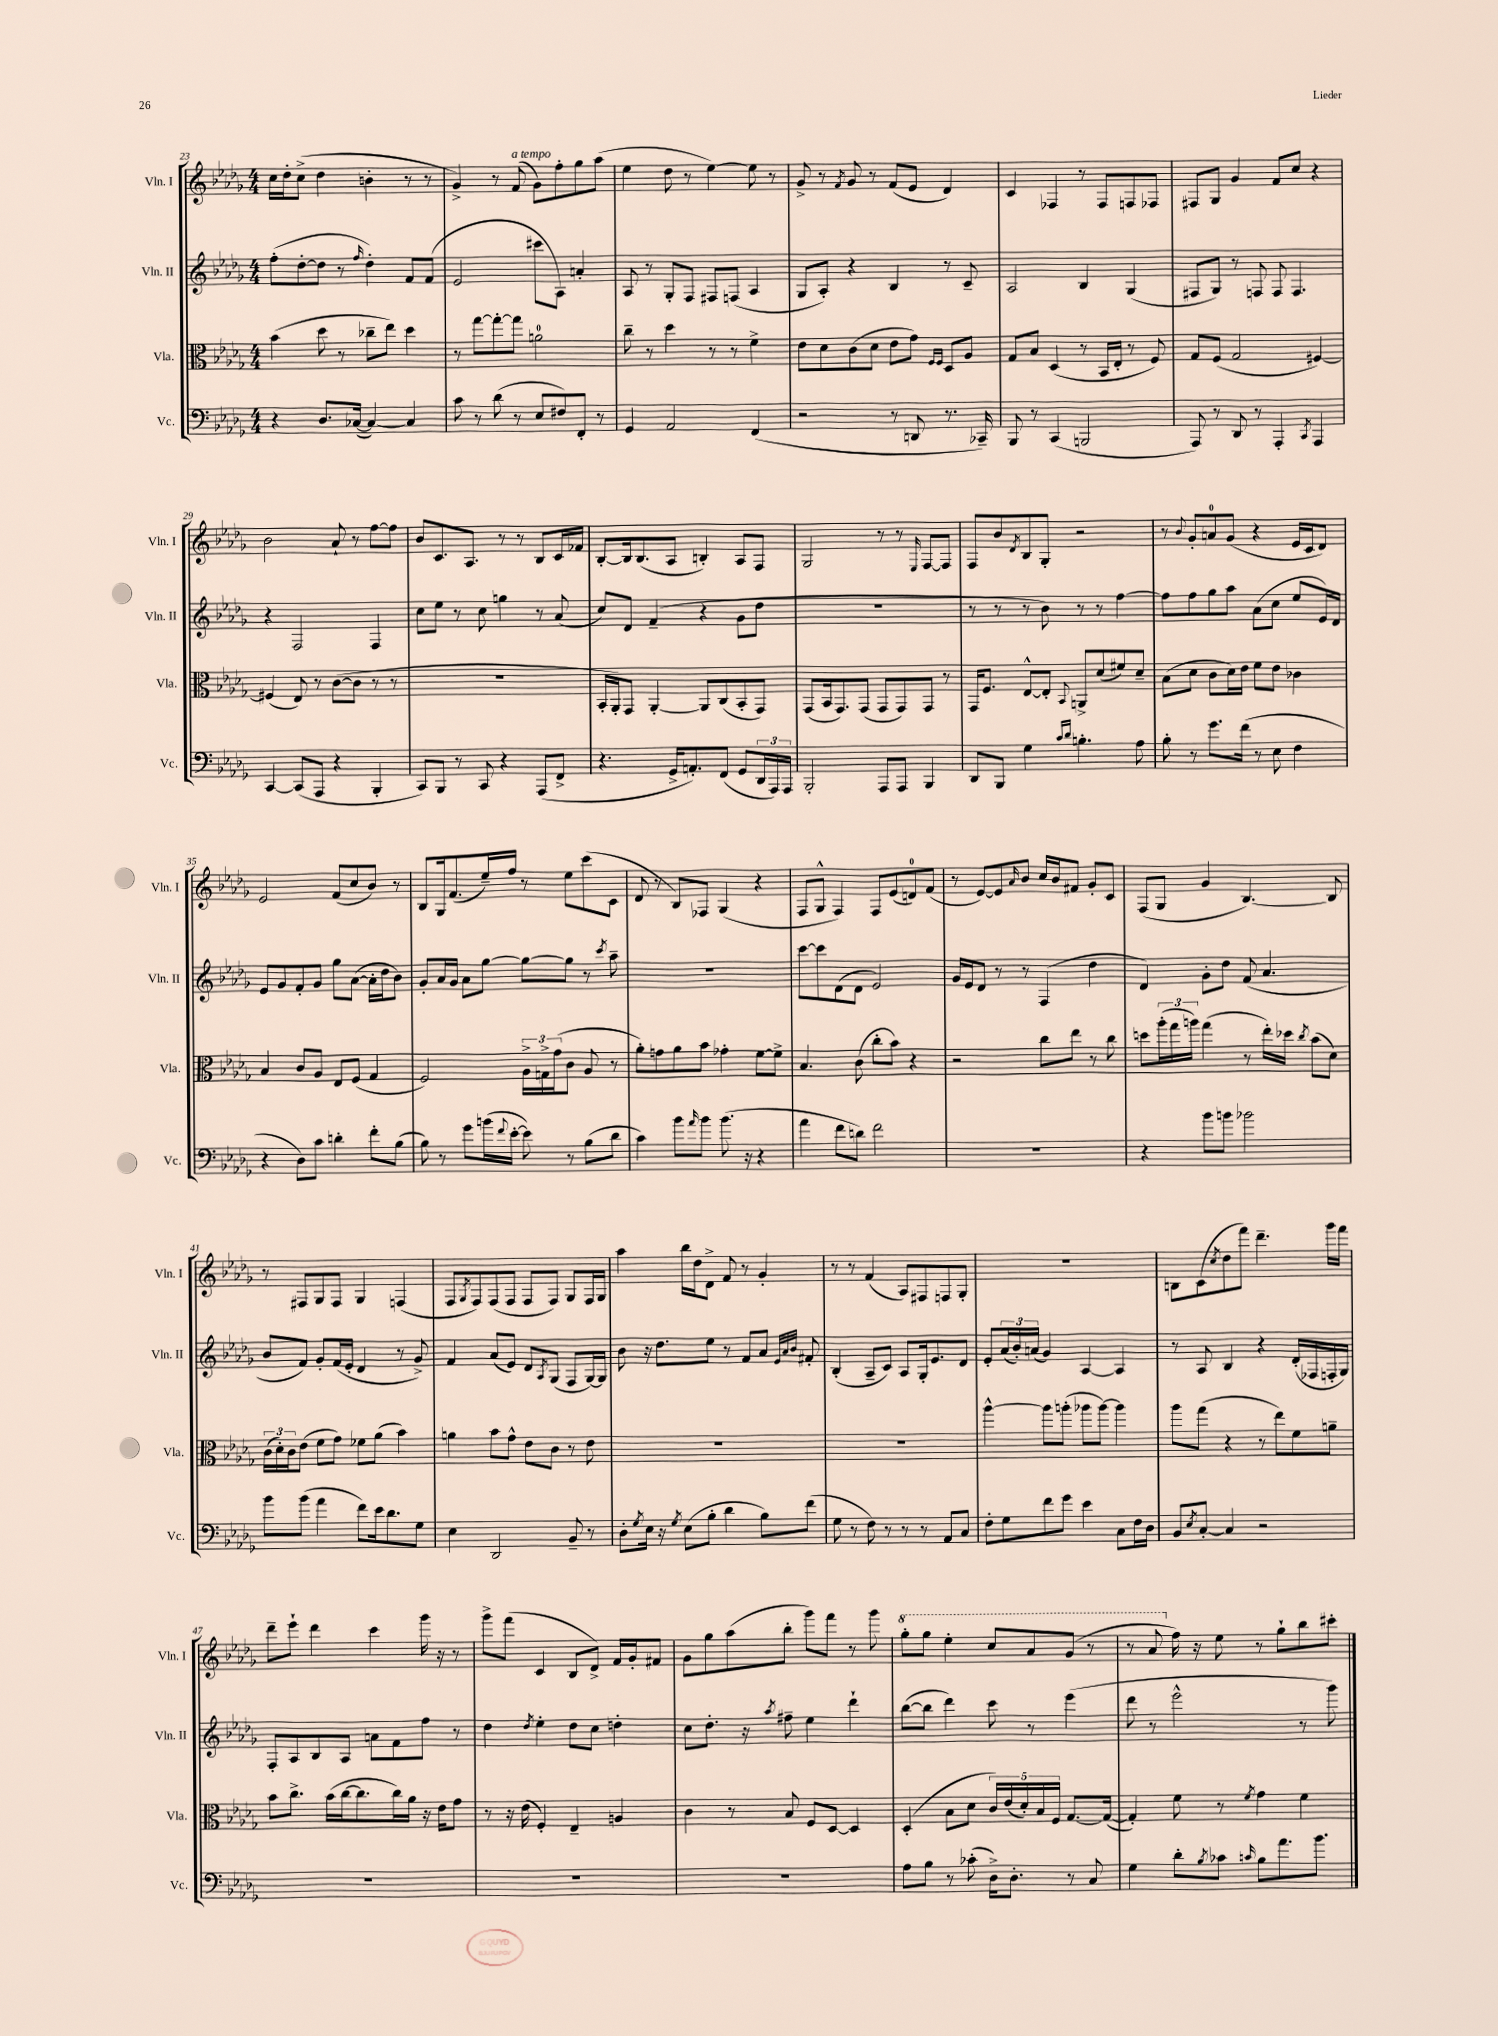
<<
\new StaffGroup <<
\new Staff = "s0" \with { instrumentName = "Vln. I" shortInstrumentName = "Vln. I" } {
    \clef treble \key des \major \numericTimeSignature \time 4/4
    c''16 des''16-. c''8->( des''4 b'4-. r8 r8 |
    ges'4->) r8 f'8^\markup { \italic "a tempo" }( ges'8) f''8-. ges''8 aes''8( |
    ees''4 des''8 r8 ees''4~) ees''8 r8 |
    ges'8-> r8 \acciaccatura { f'8 } ges'8 r8 f'8( ees'8 des'4) |
    c'4 fes4 r8 fes8 f8 fes8 |
    fis8 ges8 ges'4 f'8 c''8 r4 |
    bes'2 aes'8-! r8 f''8~ f''8 |
    bes'8 c'8. aes8. r8 r8 bes8 c'16 fes'16 |
    bes8~-. bes16 bes8.( aes8 b4-.) aes8 f8 |
    ges2 r8 r8 \grace { ees16 } f8~ f8 |
    f8 bes'8 \acciaccatura { des'8 } bes8 ges8-. r2 |
    r8 \appoggiatura { bes'8 } ges'8-. a'8-0 ges'8( r4 ees'16 c'16 des'8) |
    ees'2 f'8( c''8 bes'8) r8 |
    bes8 ges16 f'8.( ees''16--) f''16 r8 ees''8 c'''8( c'8 |
    des'8 r8 bes8) fes8 ges4( r4 |
    f8 ges8-^ f4) f8 ees'8( d'8-0) f'8( |
    r8 ees'8~) ees'8 \grace { aes'16 } bes'8 c''16 bes'16 fis'8 ges'8-. c'8 |
    f8( ges8 ges'4 bes4.~) bes8 |
    r8 fis8 ges8 fis8 ges4 f4( |
    f8 \acciaccatura { ges8 } f8) f8( f8 f8 f8) ges8 f16 ges16 |
    aes''4 bes''16 des''16 des'8-> f'8 r8 ges'4-. |
    r8 r8 f'4( aes8) fis8 f8 ges8-. |
    R1 |
    b8 c'8( \acciaccatura { c''8 } des''8 f'''8) des'''4.-- ges'''16 f'''16 |
    des'''8-- ees'''8-! des'''4 c'''4 ges'''16 r16 r8 |
    ges'''8-> f'''8( c'4 bes8 des'8->) f'16 ges'16-. fis'8 |
    ges'8 ges''8 aes''8( bes''8-. ges'''8) f'''8 r8 ges'''8 |
    \ottava #1 ges'''8-. ges'''8 ees'''4-. c'''8 aes''8 ges''8( r8 |
    r8 aes''8 \ottava #0 f''16) r16 ees''8 r8 ges''8-! bes''8 cis'''8-. \bar "|." |
}
\new Staff = "s1" \with { instrumentName = "Vln. II" shortInstrumentName = "Vln. II" } {
    \clef treble \key des \major \numericTimeSignature \time 4/4
    f''8-.( des''8~-. des''8 r8 \grace { f''16 } des''4-.) f'8 f'8( |
    ees'2 cis'''8 aes8) a'4-. |
    aes8 r8 ges8-. f8 fis8 f8( aes4 |
    ges8 aes8-.) r4 bes4 r8 c'8-- |
    aes2 bes4 ges4( |
    fis8 ges8) r8 f8 f8 f4. |
    r4 f2 f4 |
    c''8 ees''8 r8 c''8 g''4 r8 aes'8( |
    c''8) des'8 f'4--( r4 ges'8 des''8 |
    R1 |
    r8 r8 r8 bes'8) r8 r8 f''4~ |
    f''8 f''8 ges''8 aes''8 aes'8( c''8 ees''8 ees'16) des'16 |
    ees'8 ges'8 f'8-. ges'8 ges''8 aes'8~( aes'16-. des''16 bes'8) |
    ges'8-. aes'16 ges'16 aes'8 ges''8~ ges''8~ ges''8 r8 \acciaccatura { c'''8 } aes''8-- |
    R1 |
    c'''8~ c'''8 des'8( des'8 ees'2) |
    ges'16 ees'16 des'8 r8 r8 f4( des''4 |
    des'4) ges'8-. des''8 f'8( aes'4. |
    bes'8 f'8) ges'8-. f'16( ees'16-. des'4 r8 ges'8->) |
    f'4 aes'8( ees'8) des'8 \acciaccatura { aes8 } ges8( f8 ges16~) ges16 |
    bes'8 r16 des''8. ees''8 r8 f'8 aes'8 \grace { ees'32 aes'32 bes'32 } fis'8-. |
    bes4-.( aes8-- c'8) aes8 ges16-. ees'8. des'8 |
    ees'8-. \tuplet 3/2 { aes'16( bes'16-.) a'16( } ges'4) aes4~ aes4 |
    r8 aes8 bes4 r4 des'16-.( fes16 f16-. ges16) |
    f8-. aes8 bes8 aes8 a'8 f'8 f''8 r8 |
    des''4 \acciaccatura { des''8 } ees''4-. des''8 c''8 d''4-. |
    c''8 des''8.-. r16 \acciaccatura { aes''8 } fis''8-- ees''4 des'''4-! |
    bes''8~( bes''8 des'''4) c'''8 r8 ees'''4( |
    des'''8 r8 ees'''2-^ r8 ges'''8) \bar "|." |
}
\new Staff = "s2" \with { instrumentName = "Vla." shortInstrumentName = "Vla." } {
    \clef alto \key des \major \numericTimeSignature \time 4/4
    bes'4( des''8 r8 ces''8-- ees''8) des''4 |
    r8 ges''8~ ges''8~-. ges''8 a'2-0 |
    c''8-- r8 des''4 r8 r8 f'4-> |
    ees'8 des'8 c'8( des'8 ees'8 ges'8) \grace { f16 f16 } des8 aes8 |
    ges8 bes8 des4( r8 bes,16 ees16-. r8 f8) |
    ges8 f8( ges2 fis4~) |
    fis4( ees8) r8 c'8~( c'8 r8 r8 |
    R1 |
    bes,16-. aes,16-.) ges,8 aes,4~-. aes,8 c8( bes,8-. ges,8) |
    ges,8( bes,16 ges,8.) ges,8( ges,8 ges,8) ges,8 r8 |
    ges,16 f8. ees8~-^ ees8-. \appoggiatura { bes,8 } a,8-> des'8( fis'8) des'8-- |
    bes8( des'8 c'8 des'16) ees'16 f'8 ees'8 ces'4 |
    bes4 c'8 aes8 ees8 f8( ges4 |
    f2) \tuplet 3/2 { aes16-> g16-> ges'16( } c'8 aes8 r8 |
    aes'8-.) g'8 aes'8 bes'8 ges'4-. f'8~ f'8-> |
    bes4. c'8( c''8-. bes'8) r4 |
    r2 c''8 ees''8 r8 c''8 |
    d''8 \tuplet 3/2 { aes''16-.( ges''16 a''16) } ges''4( r8 ees''16-.) des''16 \acciaccatura { c''8 } bes'8( des'8) |
    \tuplet 3/2 { c'16( des'16-.) c'16 } ees'8( f'8 ges'8) fes'8 aes'8( bes'4) |
    a'4 bes'8 ges'8-^ ees'8 c'8 r8 ees'8 |
    R1 |
    R1 |
    aes''4~-^ aes''8 a''8-.( aes''8 aes''8~) aes''4 |
    aes''8 ges''8( r4 r8 ees''8) f'8 a'8-- |
    bes'8 c''8.-> bes'16( c''16~ c''8. c''16) aes'16 r16 ees'16 ges'8 |
    r8 r16 ees'16( f4-.) ees4-- a4 |
    c'4 r8 bes8 f8 des8~ des4 |
    des4-.( bes8 des'8 \tuplet 5/4 { c'16) ees'16( des'16-.) bes16 f16 } ges8.~ ges16~( |
    ges4-.) f'8 r8 \acciaccatura { f'8 } ges'4 f'4 \bar "|." |
}
\new Staff = "s3" \with { instrumentName = "Vc." shortInstrumentName = "Vc." } {
    \clef bass \key des \major \numericTimeSignature \time 4/4
    r4 des8. ces16~( ces4~) ces4 |
    c'8 r8 des'8( r8 ees8 fis8) f,8-. r8 |
    ges,4 aes,2 f,4( |
    r2 r8 d,8 r8. ces,16--) |
    bes,,8 r8 c,4( b,,2 |
    aes,,8) r8 des,8 r8 aes,,4-. \acciaccatura { c,8 } aes,,4 |
    c,4~ c,8( aes,,8 r4 bes,,4-. |
    c,8) bes,,8 r8 c,8 r4 aes,,8( f,8-> |
    r4. ges,16-> a,8.-.) f,8( ges,8 \tuplet 3/2 { des,16 aes,,16) aes,,16 } |
    bes,,2-. aes,,8 aes,,8 bes,,4 |
    des,8 bes,,8 ges4 \grace { c'16 des'16 } b4.-. aes8 |
    bes8-. r8 ges'8. f'16( r8 ees8 f4 |
    r4 des8) c'8 d'4-. f'8-. bes8( |
    bes8) r8 ges'8 b'16( \appoggiatura { f'8 } ees'16~-. ees'8) r8 bes8( des'8 |
    c'4) bes'8 \grace { aes'16 } bes'8 bes'8.( r16 r4 |
    aes'4 f'8 d'8) f'2 |
    R1 |
    r4 bes'8 b'8 bes'2 |
    bes'8 bes'8( aes'4 f'8) ees'16 des'8. ges8 |
    ees4 des,2 bes,8-- r8 |
    des8-. \acciaccatura { ges8 } ees16 r16 \acciaccatura { ges8 } ees8( bes8-. des'4 bes8) f'8( |
    ges8 r8 f8) r8 r8 r8 aes,8 c8 |
    f8-. ges8 f'8 ges'8 ees'4 c8 f16 des16 |
    bes,8 \acciaccatura { ees8 } c8~-. c4 r2 |
    R1 |
    R1 |
    R1 |
    aes8 bes8 r8 ces'8-.( des16->) des8.-. r8 c8 |
    ges4 des'8-. \acciaccatura { bes8 } ces'8 \grace { c'16 } bes8 aes'8. bes'8. \bar "|." |
}
>>
>>
\layout { \context { \Score currentBarNumber = #23 } }
